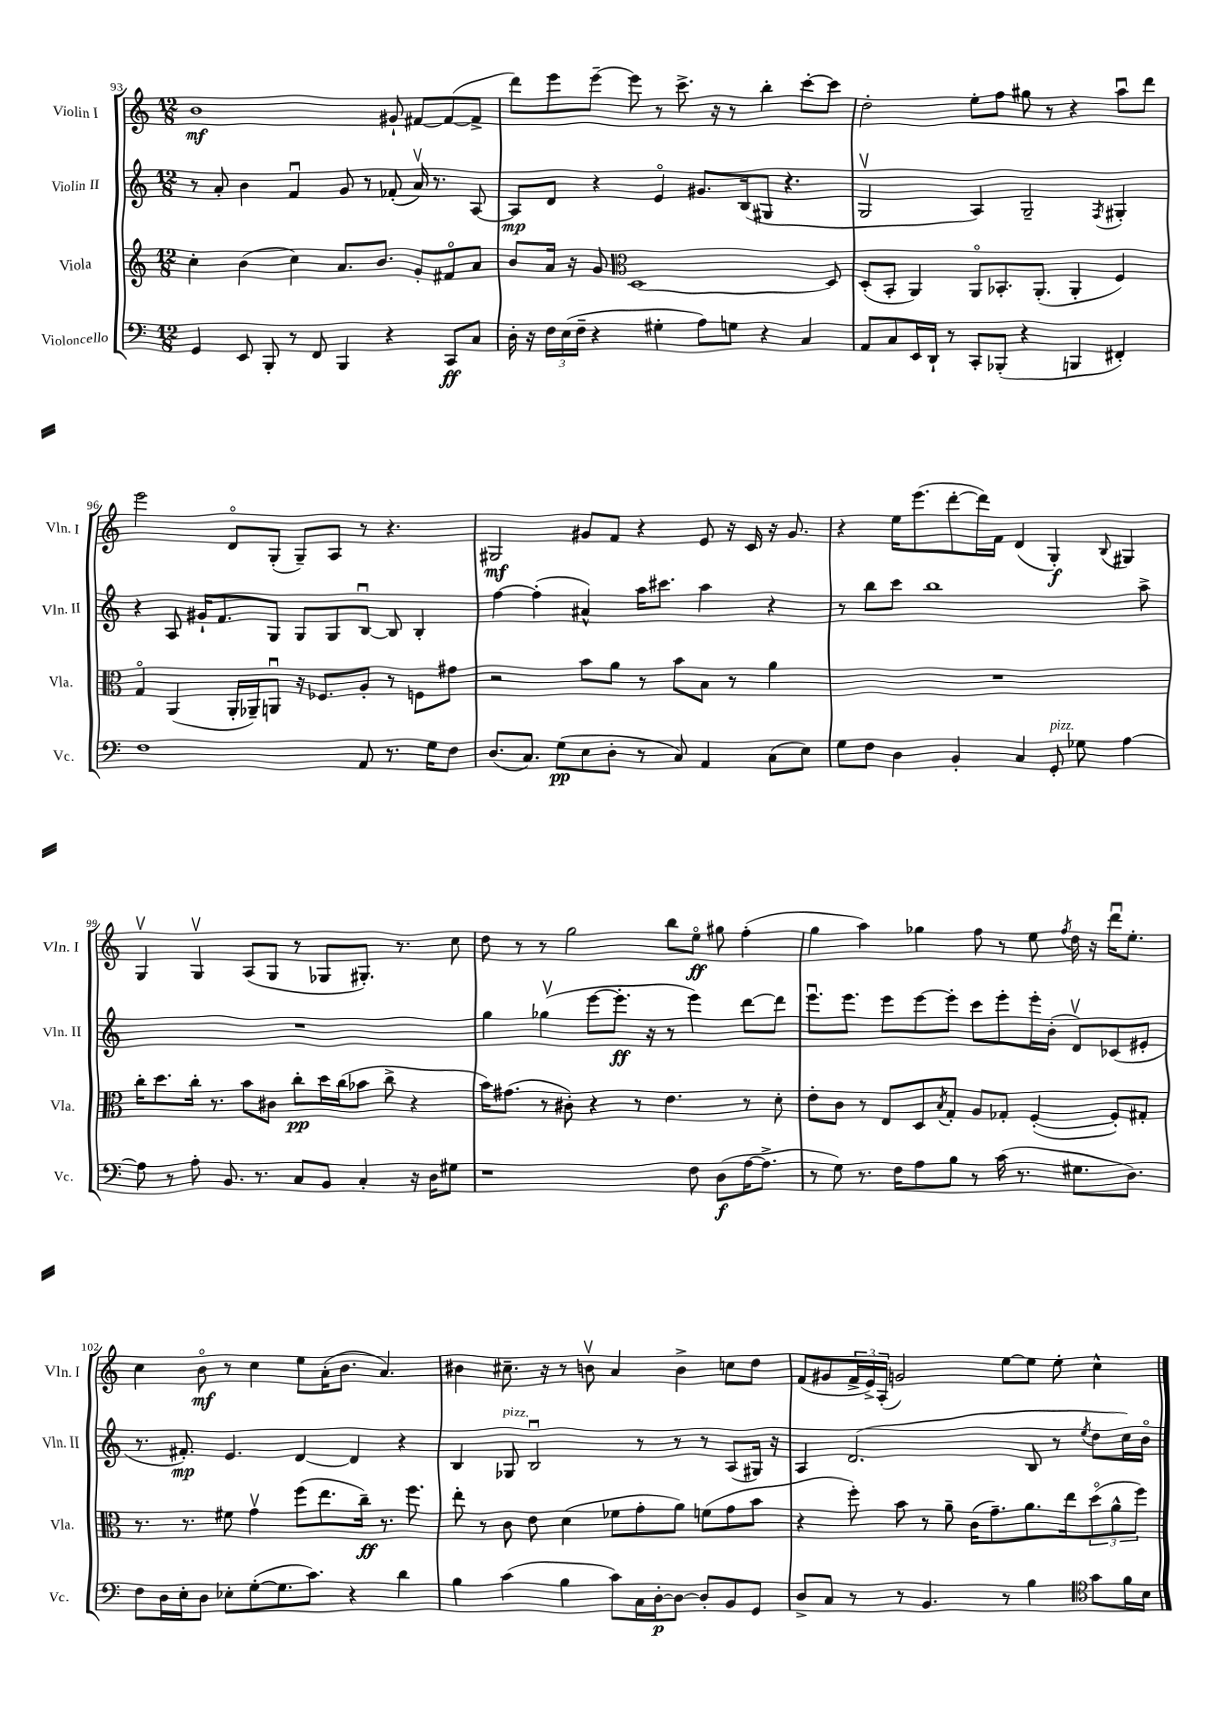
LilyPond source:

<<
\new StaffGroup <<
\new Staff = "s0" \with { instrumentName = "Violin I" shortInstrumentName = "Vln. I" } {
    \clef treble \key c \major \numericTimeSignature \time 12/8
    b'1\mf gis'8-! fis'8~ fis'8~( fis'8-> |
    d'''8) e'''8 e'''8~-- e'''8 r8 c'''8.-> r16 r8 b''4-. c'''8~-. c'''8 |
    d''2-. e''8-. f''8 gis''8 r8 r4 a''8\downbow d'''8 |
    e'''2 d'8\flageolet g8-.( g8--) a8 r8 r4. |
    gis2\mf gis'8 f'8 r4 e'8 r16 c'16 r16 gis'8. |
    r4 e''16 e'''8.( d'''8~-. d'''16) f'16 d'4( g4-.\f) \appoggiatura { b8 } gis4 |
    g4\upbow g4\upbow a8( g8 r8 ges8 gis8.-.) r8. c''8 |
    d''8 r8 r8 g''2 b''8 e''8\flageolet\ff gis''8 f''4-.( |
    g''4 a''4) ges''4 f''8 r8 e''8 \acciaccatura { f''8 } d''16 r16 d'''16\downbow e''8.-. |
    c''4 b'8\flageolet\mf r8 c''4 e''8 a'16-.( b'8. a'4.) |
    bis'4 cis''8.-- r16 r8 b'8\upbow a'4 b'4-> c''8 d''8 |
    f'8( gis'8 \tuplet 3/2 { f'16-> e'16->) a16-.( } g'2) e''8~ e''8 e''8-. c''4-^ \bar "|." |
}
\new Staff = "s1" \with { instrumentName = "Violin II" shortInstrumentName = "Vln. II" } {
    \clef treble \key c \major \numericTimeSignature \time 12/8
    r8 a'8-. b'4 f'4\downbow g'8 r8 fes'8-.( a'16\upbow) r8. a8~ |
    a8\mp d'8 r4 e'4\flageolet gis'8. b16( gis8 r4. |
    g2\upbow a4) g2-- \acciaccatura { f8 } gis4-. |
    r4 a8 gis'16-! f'8. g8 g8 g8 b8~\downbow b8 b4-. |
    f''4~ f''4-.( ais'4-^) a''16 cis'''8. a''4 r4 |
    r8 b''8 c'''8 b''1 a''8-> |
    R1. |
    g''4 ges''4\upbow( e'''8~ e'''8.-.\ff r16 r8 e'''4) d'''8~ d'''8 |
    e'''8.\downbow e'''8. e'''8 e'''8~ e'''8-. c'''8 e'''8-. e'''16-. b'16-.( d'8\upbow) ces'8( eis'8-. |
    r8. fis'8.-.\mp) e'4. d'4~ d'4 r4 |
    b4 ges8^\markup { \italic "pizz." } b2\downbow r8 r8 r8 a8( gis16) r16 |
    a4 d'2.( b8 r8 \acciaccatura { e''8 } d''8 c''16) b'16\flageolet \bar "|." |
}
\new Staff = "s2" \with { instrumentName = "Viola" shortInstrumentName = "Vla." } {
    \clef treble \key c \major \numericTimeSignature \time 12/8
    c''4-. b'4( c''4) a'8. b'8. g'8-. fis'8\flageolet a'8 |
    b'8 a'16 r16 g'8 \clef alto d1~ d8 |
    d8-.( b,8-. a,4) a,8\flageolet bes,8.-. a,8.-.( a,4-. f4) |
    g4\flageolet a,4( a,16-. aes,16--) a,8\downbow r16 fes8. a8-. r8 f8 gis'8 |
    r2 b'8 a'8 r8 b'8 b8 r8 a'4 |
    R1. |
    c''16-. d''8. c''16-. r8. b'8 cis'8 c''8-.\pp d''16 c''16( bes'8 c''8-> r4 |
    b'16) gis'8.( r8 cis'8-.) r4 r8 e'4. r8 d'8-. |
    e'8-. c'8 r8 e8 d8 \acciaccatura { b8 } g8-. a8 ges8-. f4~-.( f8-.) gis8-. |
    r8. r8. fis'8 g'4\upbow f''8( e''8. c''16--\ff) r8. f''8. |
    e''8-. r8 c'8 e'8 d'4( fes'8 g'8-. a'8) f'8( g'8 b'8 |
    r4 f''8-.) b'8 r8 a'8-- c'16( g'8.--) a'8. e''16 \tuplet 3/2 { d''8\flageolet( a'8-^ f''8) } \bar "|." |
}
\new Staff = "s3" \with { instrumentName = "Violoncello" shortInstrumentName = "Vc." } {
    \clef bass \key c \major \numericTimeSignature \time 12/8
    g,4 e,8 b,,8-. r8 f,8 b,,4 r4 c,8\ff c8 |
    d16-. r16 \tuplet 3/2 { f16 e16( f16-- } r4 gis4-. a8) g8 r4 c4 |
    a,8 c8 e,16 d,16-! r8 c,8-. bes,,8-.( r4 b,,4 fis,4-.) |
    f1 a,8 r8. g16 f8 |
    d8.( c8.) g8\pp( e8 d8-. r8 c8) a,4 c8( e8) |
    g8 f8 d4 b,4-. c4 g,8-.^\markup { \italic "pizz." } ges8 a4~ |
    a8 r8 a8-. b,8. r8. c8 b,8 c4-. r16 d16 gis8 |
    r1 f8 d8\f( a16~ a8.-> |
    r8 g8) r8. f16 a8 b8 r8 c'16( r8. gis8. d8.) |
    f8 d16 e16-. d8 ees8-. g8~-.( g8. c'8.) r4 d'4 |
    b4 c'4( b4 c'8) c16 d16~-.\p d8~ d8-. b,8 g,8 |
    d8-> c8 r8 r8 b,4. r8 b4 \clef tenor g'8 f'16 b16 \bar "|." |
}
>>
>>
\layout { \context { \Score currentBarNumber = #93 } }
